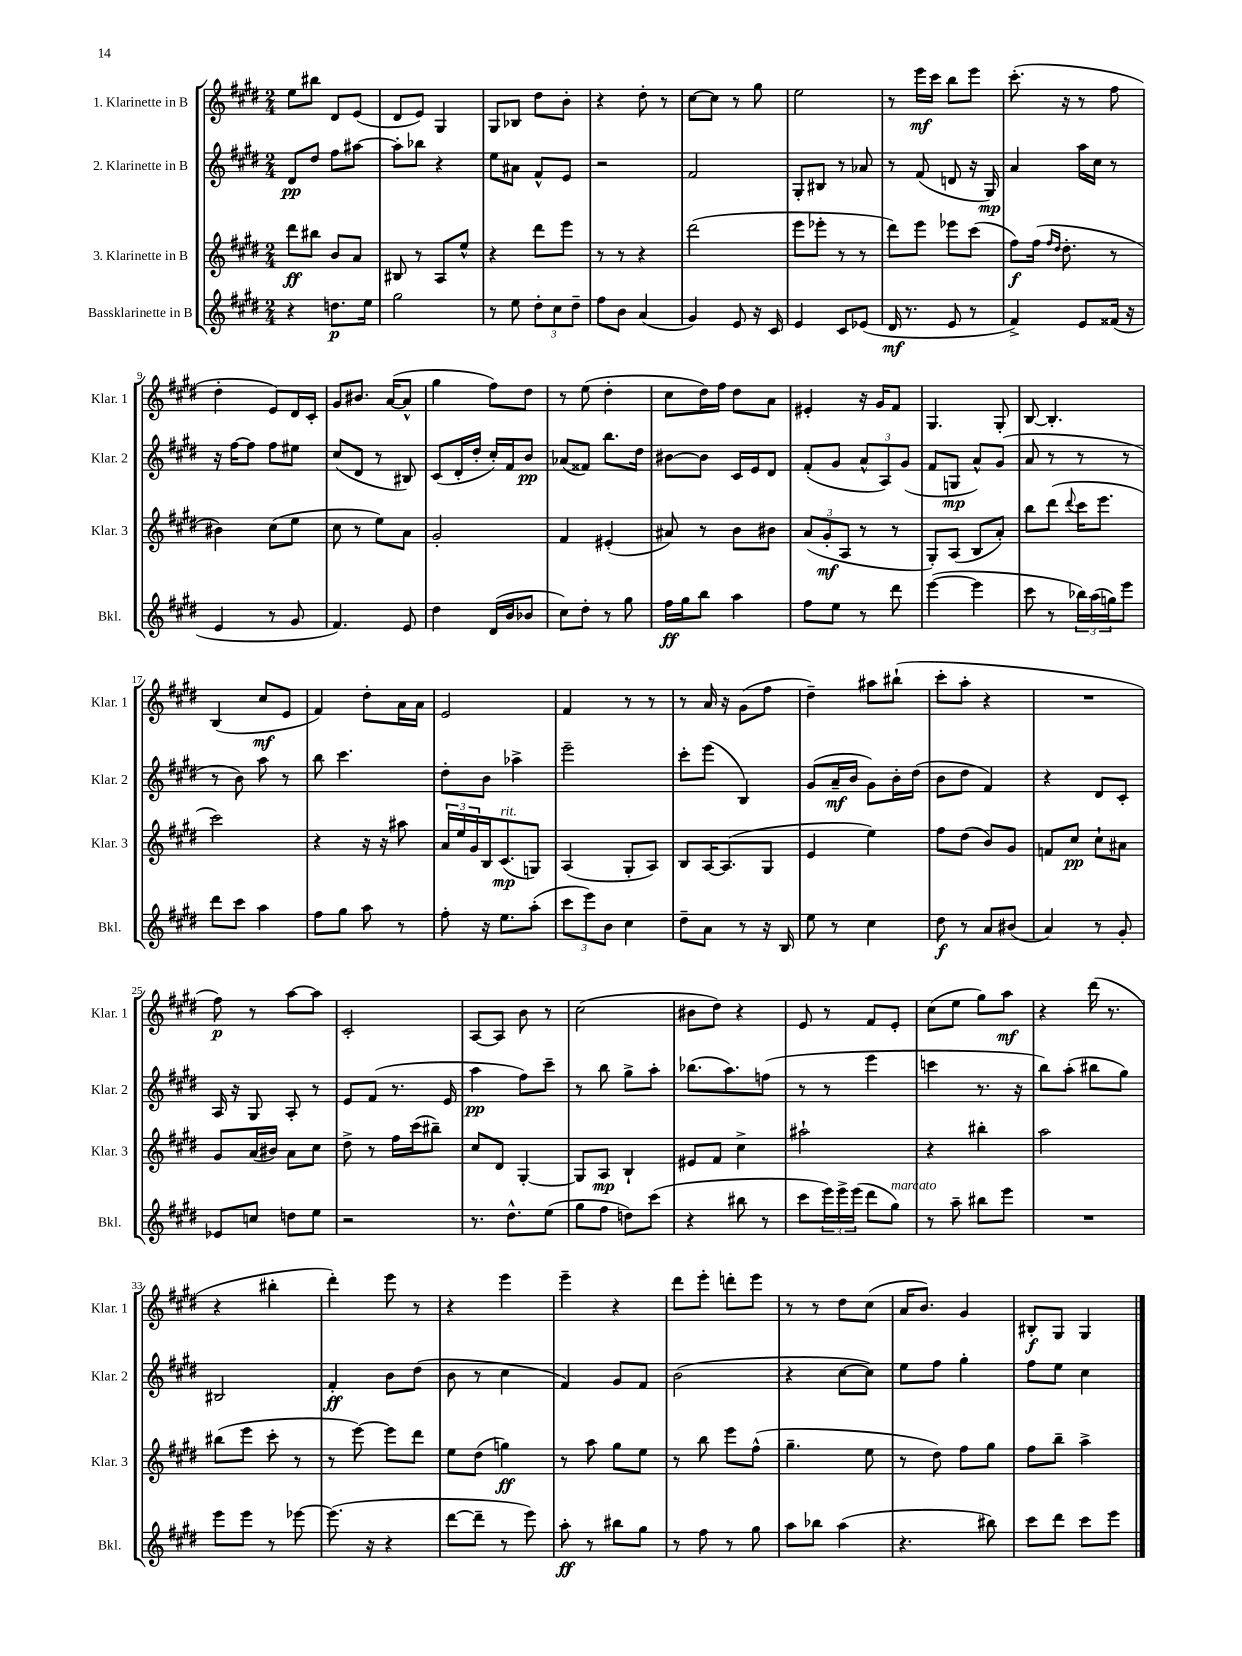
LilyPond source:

<<
\new StaffGroup <<
\new Staff = "s0" \with { instrumentName = "1. Klarinette in B" shortInstrumentName = "Klar. 1" } {
    \clef treble \key e \major \numericTimeSignature \time 2/4
    e''8 bis''8 dis'8 e'8( |
    dis'8 e'8) gis4 |
    gis8 bes8 dis''8 b'8-. |
    r4 dis''8-. r8 |
    cis''8~ cis''8 r8 gis''8 |
    e''2 |
    r8 e'''16\mf cis'''16 b''8 e'''8 |
    cis'''8.-.( r16 r8 fis''8 |
    dis''4-. e'8) dis'16 cis'16-. |
    gis'8 bis'8. a'16~( a'8-^ |
    gis''4 fis''8) dis''8 |
    r8 e''8( dis''4-. |
    cis''8 dis''16) fis''16 dis''8 a'8 |
    eis'4-. r16 gis'16 fis'8 |
    gis4. gis8-. |
    b8~ b4.-. |
    b4( cis''8\mf e'8 |
    fis'4) dis''8-. a'16 a'16 |
    e'2 |
    fis'4 r8 r8 |
    r8 a'16 r16 gis'8( fis''8 |
    dis''4--) ais''8 bis''8-!( |
    cis'''8-. a''8-. r4 |
    R2 |
    fis''8\p) r8 a''8~ a''8 |
    cis'2-. |
    a8~ a8 b'8 r8 |
    cis''2( |
    bis'8 dis''8) r4 |
    e'8 r8 fis'8 e'8-. |
    cis''8( e''8 gis''8) a''8\mf |
    r4 dis'''16( r8. |
    r4 bis''4-. |
    dis'''4-.) e'''8 r8 |
    r4 e'''4 |
    e'''4-- r4 |
    dis'''8 e'''8-. d'''8-. e'''8 |
    r8 r8 dis''8 cis''8( |
    a'16 b'8.) gis'4 |
    bis8-.\f gis8 gis4 \bar "|." |
}
\new Staff = "s1" \with { instrumentName = "2. Klarinette in B" shortInstrumentName = "Klar. 2" } {
    \clef treble \key e \major \numericTimeSignature \time 2/4
    dis'8\pp dis''8 fis''8 ais''8~ |
    ais''8-. bes''8 r4 |
    e''8 ais'8 fis'8-^ e'8 |
    r2 |
    fis'2 |
    gis8-. bis8 r8 aes'8 |
    r8 fis'8( d'8 r16 gis16\mp) |
    a'4 a''16 cis''16 r8 |
    r16 fis''16~ fis''8 fis''8 eis''8 |
    cis''8( dis'8 r8 bis8) |
    cis'8( dis'16-. dis''16-. cis''16-.) fis'16 b'8\pp |
    aes'8( fisis'8) b''8. dis''16 |
    bis'8~ bis'8 cis'16 e'16 dis'8 |
    fis'8-.( gis'8 \tuplet 3/2 { a'8-^ a8) gis'8( } |
    fis'8 g8\mp a'8-^) gis'8( |
    a'8 r8 r8 r8 |
    r8 b'8) a''8 r8 |
    b''8 cis'''4. |
    dis''8-. b'8 aes''4-> |
    e'''2-- |
    cis'''8-. e'''8( b4) |
    gis'8( a'16--\mf b'16 gis'8) b'16-. dis''16( |
    b'8 dis''8 fis'4) |
    r4 dis'8 cis'8-. |
    a16 r16 gis8 a8-. r8 |
    e'8 fis'8( r8. e'16 |
    a''4\pp fis''8) cis'''8-- |
    r8 b''8 gis''8-> a''8-. |
    bes''8.( a''8.) f''8( |
    r8 r8 e'''4 |
    c'''4 r8. r16 |
    b''8) a''8-.( bis''8 gis''8) |
    bis2 |
    fis'4-.\ff b'8 dis''8( |
    b'8 r8 cis''4 |
    fis'4) gis'8 fis'8 |
    b'2( |
    r4 cis''8~ cis''8) |
    e''8 fis''8 gis''4-. |
    fis''8 e''8 cis''4 \bar "|." |
}
\new Staff = "s2" \with { instrumentName = "3. Klarinette in B" shortInstrumentName = "Klar. 3" } {
    \clef treble \key e \major \numericTimeSignature \time 2/4
    dis'''8\ff bis''8 b'8 a'8 |
    bis8 r8 a8 e''8-^ |
    r4 dis'''8 e'''8 |
    r8 r8 r4 |
    dis'''2( |
    e'''8 ees'''8-. r8 r8 |
    dis'''8) e'''8 ees'''8 cis'''8( |
    fis''8\f) fis''16( \grace { fis''16 dis''16 } dis''8.-. r8 |
    bis'4) cis''8( e''8 |
    cis''8 r8 e''8) a'8 |
    gis'2-. |
    fis'4 eis'4-.( |
    ais'8) r8 b'8 bis'8 |
    \tuplet 3/2 { a'8( gis'8-.\mf a8 } r8 r8 |
    gis8-.) a8( b8 a'8-.) |
    b''8 dis'''8( \appoggiatura { dis'''8 } cis'''16 e'''8. |
    cis'''2) |
    r4 r16 r16 ais''8 |
    \tuplet 3/2 { a'16 e''16 gis'16 } b16 cis'8.\mp^\markup { \italic "rit." }( g8) |
    a4( gis8-. a8) |
    b8 a16~ a8.( gis8 |
    e'4 e''4) |
    fis''8 dis''8( b'8) gis'8 |
    f'8 cis''8\pp cis''8-! ais'8 |
    gis'8 a'16( bis'16) a'8 cis''8 |
    dis''8-> r8 fis''16 cis'''16( bis''8--) |
    cis''8 dis'8 gis4~-. |
    gis8 a8\mp b4-! |
    eis'8 fis'8 cis''4-> |
    ais''2-! |
    r4 bis''4-. |
    a''2 |
    bis''8( e'''8 cis'''8-. r8 |
    r8 e'''8~) e'''8 dis'''8 |
    e''8 dis''8( g''4\ff) |
    r8 a''8 gis''8 e''8 |
    r8 b''8 e'''8 fis''8-^( |
    gis''4.-- e''8 |
    r8 dis''8) fis''8 gis''8 |
    fis''8 b''8-- a''4-> \bar "|." |
}
\new Staff = "s3" \with { instrumentName = "Bassklarinette in B" shortInstrumentName = "Bkl." } {
    \clef treble \key e \major \numericTimeSignature \time 2/4
    r4 d''8.\p e''16 |
    gis''2 |
    r8 e''8 \tuplet 3/2 { dis''8-. cis''8 dis''8-- } |
    fis''8 b'8 a'4( |
    gis'4) e'8 r16 cis'16 |
    e'4 cis'8 ees'8( |
    dis'16\mf r8. e'8 r8 |
    fis'4->) e'8 fisis'16( r16 |
    e'4 r8 gis'8 |
    fis'4.) e'8 |
    dis''4 dis'16( b'16 bes'8 |
    cis''8) dis''8-. r8 gis''8 |
    fis''16\ff gis''16 b''8 a''4 |
    fis''8 e''8 r8 dis'''8 |
    e'''4~( e'''4 |
    cis'''8 r8 \tuplet 3/2 { bes''16) a''16( g''16) } e'''8 |
    dis'''8 cis'''8 a''4 |
    fis''8 gis''8 a''8 r8 |
    fis''8-. r16 e''8. a''8-.( |
    \tuplet 3/2 { cis'''8 e'''8) b'8 } cis''4 |
    dis''8-- a'8 r8 r16 b16 |
    e''8 r8 cis''4 |
    dis''8\f r8 a'8 bis'8( |
    a'4) r8 gis'8-. |
    ees'8 c''8 d''8 e''8 |
    r2 |
    r8. dis''8.-^ e''8( |
    gis''8 fis''8 d''8) cis'''8( |
    r4 bis''8 r8 |
    cis'''8 \tuplet 3/2 { e'''16) e'''16-> e'''16( } dis'''8 gis''8^\markup { \italic "marcato" }) |
    r8 a''8-- bis''8 e'''8 |
    R2 |
    e'''8 e'''8 r8 ees'''8~ |
    ees'''8.( r16 r4 |
    dis'''8~ dis'''8-- r8 e'''8) |
    a''8-.\ff r8 bis''8 gis''8 |
    r8 fis''8 r8 gis''8 |
    a''8 bes''8 a''4( |
    r4. bis''8) |
    cis'''8 dis'''8 cis'''8 e'''8 \bar "|." |
}
>>
>>
